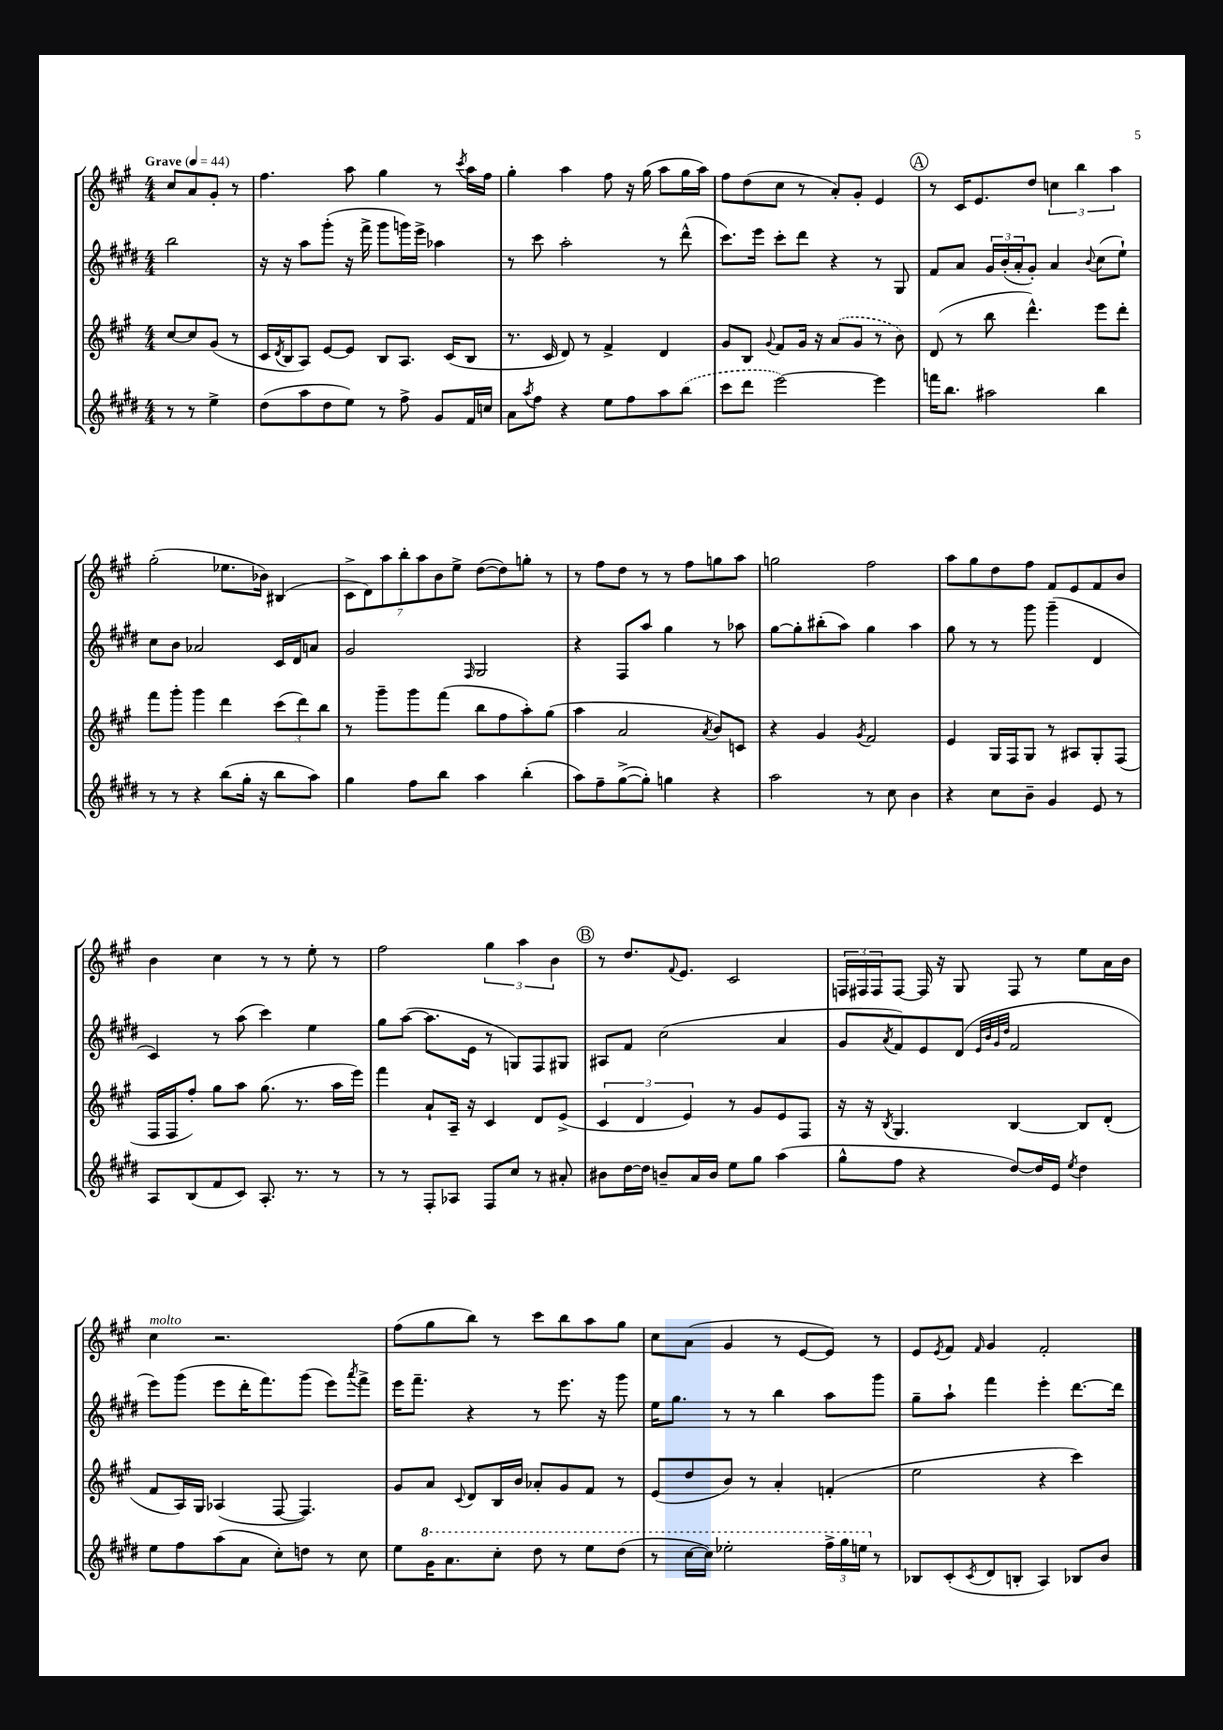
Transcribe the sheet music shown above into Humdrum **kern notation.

**kern	**kern	**kern	**kern
*staff4	*staff3	*staff2	*staff1
*clefG2	*clefG2	*clefG2	*clefG2
*k[f#c#g#d#]	*k[f#c#g#]	*k[f#c#g#d#]	*k[f#c#g#]
*M4/4	*M4/4	*M4/4	*M4/4
*MM44	*MM44	*MM44	*MM44
8r	[8cc#	2bb	8cc#
8r	8cc#]	.	8a
4ee^	(8g#	.	8g#'
.	8r	.	8r
=	=	=	=
(8dd#	16c#	16r	4.ff#
.	8qd	.	.
.	16B	16r	.
8aa	8A)	8aa	.
8dd#	[8e	(8ggg#'	.
8ee)	8e]	16r	8aa
.	.	16fff#^	.
8r	8B	8ggg#	4gg#
8ff#^	8.A	16ggg)	.
.	.	16eee^	.
8g#	.	4aa-	8r
.	(16c#	.	.
.	.	.	8qccc#
16f#	8B	.	16aa
16cc	.	.	16ff#
=	=	=	=
8a	8.r	8r	4gg#'
8qaa	.	.	.
8ff#	.	8ccc#	.
.	16c#	.	.
4r	8d)	2aa'	4aa
.	8r	.	.
8ee	4f#^	.	8ff#
8ff#	.	.	16r
.	.	.	(16gg#
8aa	4d	8r	8aa
(8bb	.	(8ddd#^^	16gg#
.	.	.	16aa)
=	=	=	=
8ccc#	8g#	8.ccc#)	8ff#
8ddd#	8B	.	(8dd
.	.	16eee	.
.	8qqg#	.	.
[2eee)	8f#	8ccc#'	8cc#
.	16g#	8ddd#	8r
.	16r	.	.
.	(8a	4r	8a')
.	8g#	.	8g#'
4eee]	8r	8r	4e
.	8b)	8G#	.
=	=	=	=
16fff	(8d	8f#	8r
8.bb	.	.	.
.	8r	8a	16c#
.	.	.	8.e
2aa#	8bb	24g#	.
.	.	(24b'	.
.	.	24a'	.
.	4.ddd^^)	8g#')	8dd
.	.	4a	6cc
.	.	.	6bb
.	.	8qqb	.
4bb	8eee	(8cc#	.
.	.	.	6aa
.	8ddd'	8ee`)	.
=	=	=	=
8r	8fff#	8cc#	(2gg#'
8r	8ggg#'	8b	.
4r	4ggg#	2a-	.
(8bb	4ddd	.	8.ee-
16gg#'	.	.	.
16r	.	.	16b-)
8bb	(12ccc#	16c#	(4B#
.	.	16d#	.
.	12ddd)	.	.
8aa)	.	8a	.
.	12bb	.	.
=	=	=	=
4gg#	8r	2g#	14c#^
.	.	.	14d)
.	8ggg#~	.	.
.	.	.	14aa
.	.	.	14bb'
8ff#	8ggg#	.	.
.	.	.	14aa
.	.	.	14b
8bb	(8fff#	.	.
.	.	.	14ee^
.	.	16qqF#	.
4aa	8bb	2G#	([8dd
.	8ff#	.	8dd])
(4bb'	8aa')	.	8gg'
.	(8gg#	.	8r
=	=	=	=
8aa)	4aa	4r	8r
8ff#~	.	.	8ff#
([8gg#^	2a	8F#	8dd
8gg#'])	.	8aa	8r
4gg	.	4gg#	8r
.	.	.	8ff#
.	8qa	.	.
4r	8b)	8r	8gg
.	8c	8aa-	8aa
=	=	=	=
2aa	4r	[8gg#	2gg
.	.	8gg#']	.
.	4g#	(8bb#'	.
.	.	8aa)	.
.	8qg#	.	.
8r	2f#	4gg#	2ff#
8cc#	.	.	.
4b	.	4aa	.
=	=	=	=
4r	4e	8gg#	8aa
.	.	8r	8gg#
8cc#	16G#	8r	8dd
.	16F#	.	.
8b~	8G#	8ggg#	8ff#
4g#	8r	(4ggg#~	8f#
.	8A#	.	8e
8e	8G#'	4d#	8f#
8r	(8F#	.	8b
=	=	=	=
8A	16F#	4c#)	4b
.	16F#	.	.
(8B	8ff#')	.	.
8f#	8gg#	8r	4cc#
8c#)	8aa	(8aa	.
8.A'	(8.gg#	4ccc#)	8r
.	.	.	8r
8.r	8.r	.	.
.	.	4ee	8ee'
8r	16aa	.	8r
.	16eee)	.	.
=	=	=	=
8r	4fff#	8gg#	2ff#
8r	.	([8aa	.
8F#'	8a`	8.aa]	.
8A-	16A~	.	.
.	16r	16e	.
8F#	4c#	8r	6gg#
8cc#	.	8G)	.
.	.	.	6aa
8r	8d	8F#	.
.	.	.	6b
8a#'	(8e^	8G#	.
=	=	=	=
8b#	6c#	8A#	8r
[16dd#	.	8f#	8.dd
.	6d	.	.
16dd#]	.	.	.
8b~	.	(2cc#	.
.	.	.	8qqf#
.	.	.	8.e
.	6e)	.	.
16a	.	.	.
16b	.	.	.
8ee	8r	.	2c#
8gg#	8g#	.	.
(4aa	8e	4a	.
.	8F#	.	.
=	=	=	=
8gg#^^	16r	8g#	24F
.	.	.	24F#
.	16r	.	.
.	.	.	24F#
.	8qB	8qa	.
8ff#	4.G#	8f#)	[8F#
4r	.	8e	16F#]
.	.	.	16r
.	.	(8d#	8G#
.	.	32qqe	.
.	.	32qqb	.
.	.	32qqg#	.
.	.	32qqdd#	.
[8dd#)	[4B	2f#	8F#
16dd#]	.	.	8r
16e	.	.	.
8qee	.	.	.
4dd#	8B]	.	8ee
.	(8d'	.	16a
.	.	.	16b
=	=	=	=
8ee	8f#	8eee)	4cc#
8ff#	16A)	(8ggg#	.
.	16G#	.	.
(8aa	(4A-	8eee	2.r
8a	.	16ddd#'	.
.	.	8.fff#)	.
8cc#')	[8F#	.	.
8dd	4.F#])	(8ggg#	.
8r	.	8eee)	.
.	.	8qaaa	.
8cc#	.	8fff#^	.
=	=	=	=
8ee	8g#	16eee	(8ff#
.	.	8.fff#~	.
16gg#	8a	.	8gg#
8.aa	.	.	.
.	8qqc#	.	.
.	8d	4r	8bb)
8ccc#'	16B	.	8r
.	16b	.	.
8ddd#	8a-'	8r	8ccc#
8r	8g#	8.eee	8bb
8eee	8f#	.	8aa
.	.	16r	.
(8ddd#	8r	8ggg#	8gg#
=	=	=	=
8r	(8e	16ee	8cc#
.	.	8.gg#	.
[16ccc#	8dd	.	(8a
16ccc#])	.	.	.
2eee-'	8b)	8r	4g#
.	8r	8r	.
.	4a'	4bb	8r
.	.	.	[8e
24fff#^	(4f'	8aa	8e])
24ggg#	.	.	.
24eee	.	.	.
8r	.	8ggg#	8r
=	=	=	=
8B-	2ee	8gg#~	8e
.	.	.	8qe
(8c#'	.	8aa`	8f#
8qc#	.	.	16qqf#
8d#	.	4fff#	4g#
8B'	.	.	.
4A)	4r	4eee'	2f#'
8B-	4ccc#)	[8.ddd#	.
8b	.	.	.
.	.	16ddd#]	.
==	==	==	==
*-	*-	*-	*-
